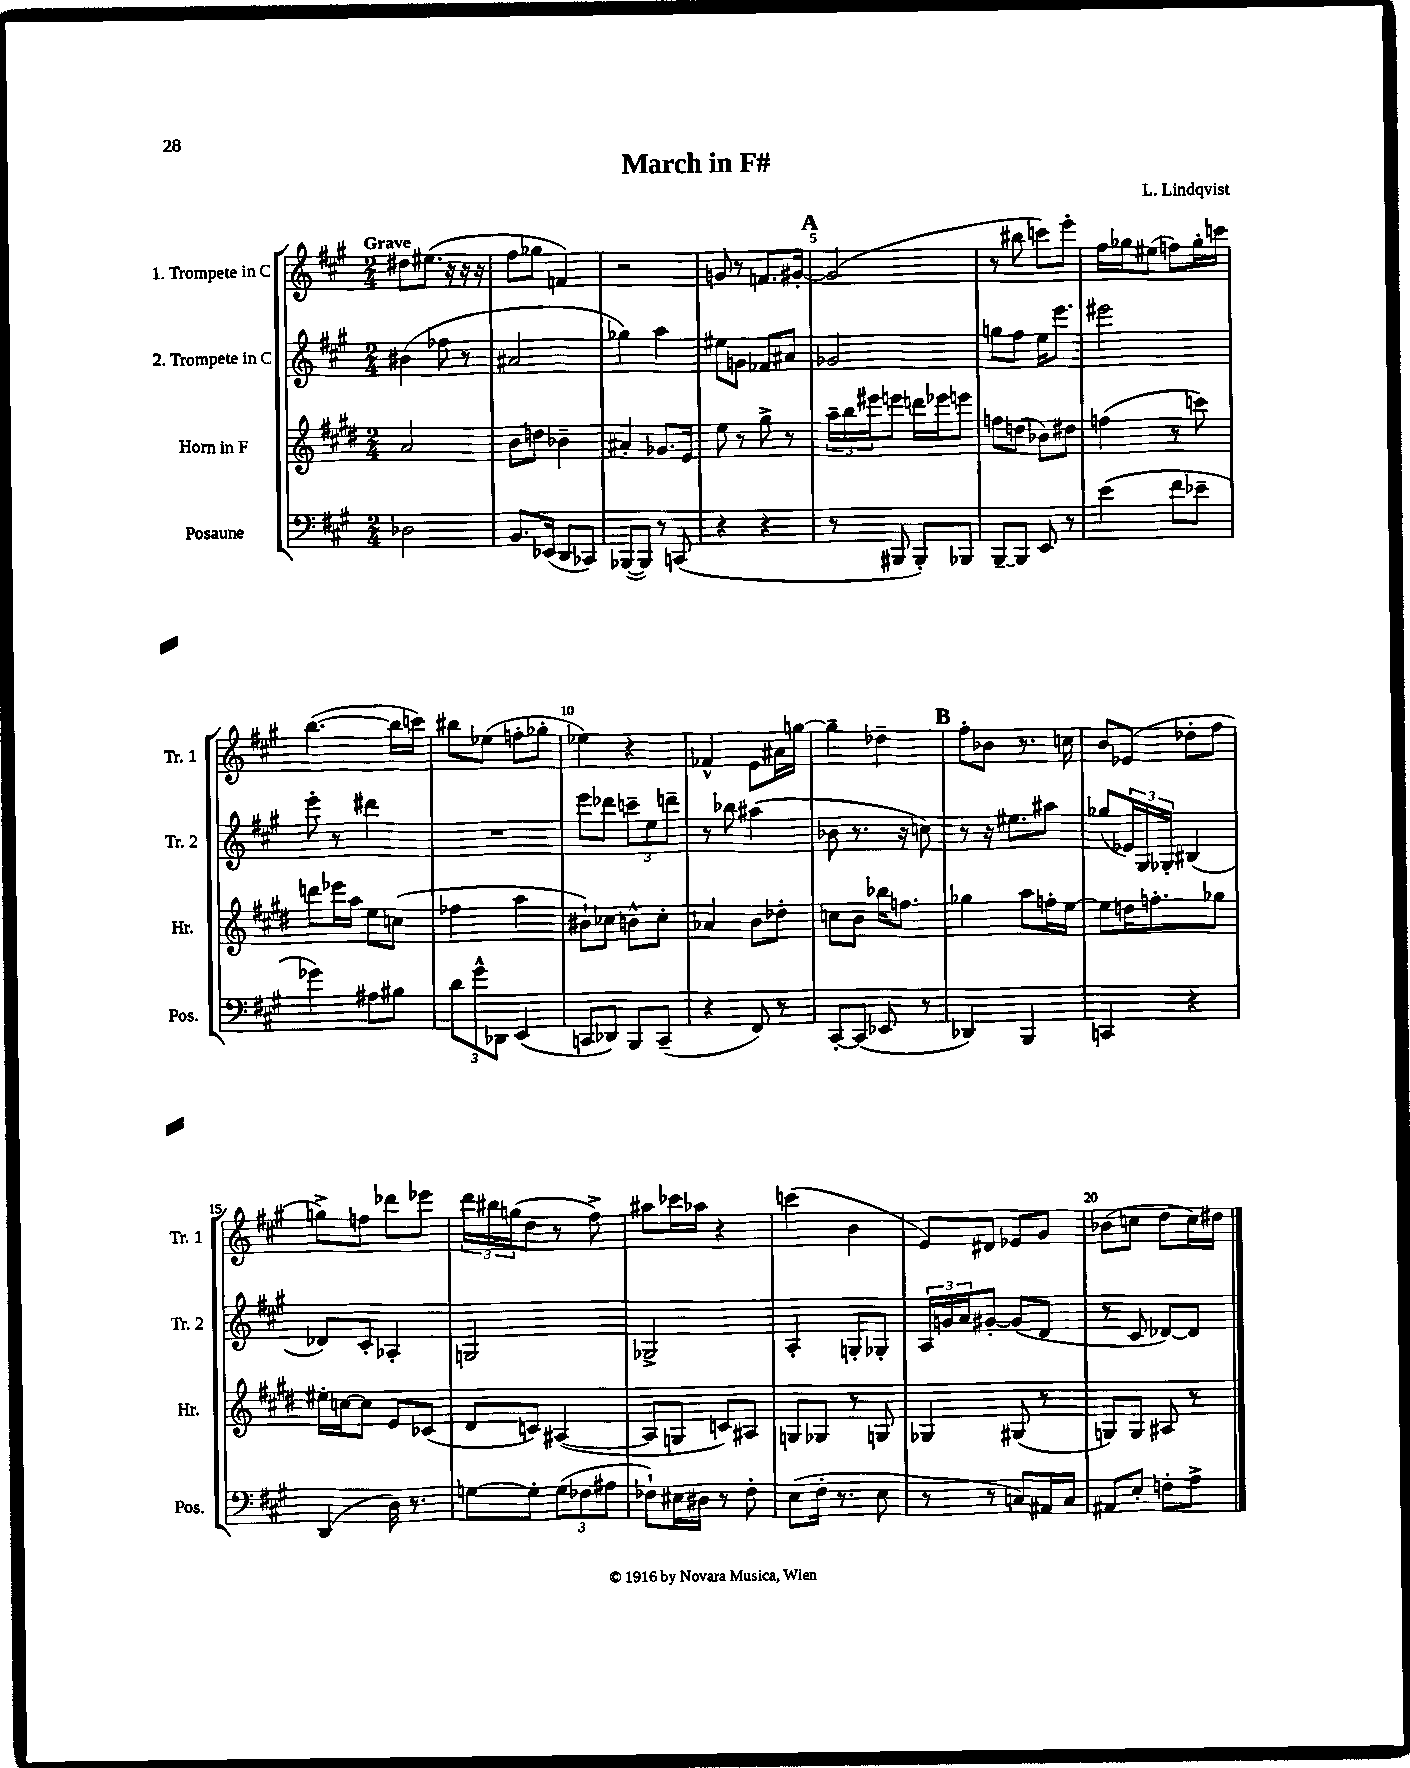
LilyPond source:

\header { title = "March in F#" composer = "L. Lindqvist" }
<<
\new StaffGroup <<
\new Staff = "s0" \with { instrumentName = "1. Trompete in C" shortInstrumentName = "Tr. 1" } {
    \clef treble \key a \major \numericTimeSignature \time 2/4 \tempo "Grave"
    dis''8 eis''8.( r16 r16 r16 |
    fis''8 ges''8 f'4) |
    r2 |
    g'8 r8 f'8. gis'16~-. |
    \mark \markup { \bold "A" } gis'2( |
    r8 bis''8 c'''8) e'''8-. |
    fis''16 ges''16 eis''8( f''8) ges''16-. c'''16 |
    b''4.~( b''16 c'''16) |
    bis''8 ees''8( f''8-. ges''8-. |
    ees''4) r4 |
    fes'4-^ e'8 ais'16 g''16~ |
    g''4-- des''4-- |
    \mark \markup { \bold "B" } fis''8-. bes'8 r8. c''16 |
    b'8 ees'8( des''8-. fis''8 |
    g''8->) f''8 des'''8 ees'''8 |
    \tuplet 3/2 { d'''16 bis''16 g''16( } d''8 r8 fis''8->) |
    ais''8 ces'''16 aes''16 r4 |
    c'''4( b'4 |
    e'8) dis'8 ees'8 gis'8 |
    bes'8( c''8 d''8 c''16) dis''16 \bar "|." |
}
\new Staff = "s1" \with { instrumentName = "2. Trompete in C" shortInstrumentName = "Tr. 2" } {
    \clef treble \key a \major \numericTimeSignature \time 2/4
    bis'4( fes''8 r8 |
    ais'2 |
    ges''4) a''4 |
    eis''8 g'8 fes'8 ais'8 |
    \mark \markup { \bold "A" } ges'2 |
    g''8 fis''8 e''16 e'''8. |
    eis'''2 |
    e'''8-. r8 dis'''4 |
    R2 |
    e'''8 des'''8 \tuplet 3/2 { c'''8-- e''8 d'''8-- } |
    r8 bes''8 ais''4( |
    bes'8 r8. r16 c''8) |
    \mark \markup { \bold "B" } r8 r16 eis''8. ais''8 |
    ges''8( \tuplet 3/2 { ees'16) gis16 ges16-. } bis4( |
    des'8) cis'8-. aes4-. |
    g2 |
    ges2-> |
    a4-. g8-. ges8-. |
    \tuplet 3/2 { a16 g'16 a'16 } gis'8~-. gis'8( d'8 |
    r8 cis'8 des'8~) des'8 \bar "|." |
}
\new Staff = "s2" \with { instrumentName = "Horn in F" shortInstrumentName = "Hr." } {
    \clef treble \key e \major \numericTimeSignature \time 2/4
    a'2 |
    b'8 d''8 bes'4-- |
    ais'4-. ges'8. e'16 |
    e''8 r8 gis''8-> r8 |
    \mark \markup { \bold "A" } \tuplet 3/2 { a''16-- b''16 eis'''16 } e'''8 d'''16 ees'''16 e'''8 |
    f''8 d''8( bes'8) dis''8 |
    f''4( r8 c'''8) |
    d'''8 ees'''16 a''16 e''8 c''8( |
    fes''4 a''4 |
    bis'8-!) ces''8 b'8-^ ces''8-. |
    aes'4 b'8 des''8-. |
    c''8 b'8 bes''16 f''8. |
    \mark \markup { \bold "B" } ges''4 a''8 f''16-. e''16~ |
    e''8 d''16 f''8.-. ges''8 |
    eis''16-. c''16~ c''8 e'8 ces'8( |
    dis'8 c'8) ais4~( |
    ais8 g8 c'8) ais8 |
    g8 ges8 r8 g8 |
    ges4 gis8( r8 |
    g8) g8 ais8 r8 \bar "|." |
}
\new Staff = "s3" \with { instrumentName = "Posaune" shortInstrumentName = "Pos." } {
    \clef bass \key a \major \numericTimeSignature \time 2/4
    des2 |
    b,8. ees,16( d,8 ces,8) |
    bes,,8~( bes,,8) r8 c,8( |
    r4 r4 |
    \mark \markup { \bold "A" } r8 bis,,8 bis,,8-.) bes,,8 |
    b,,8~-- b,,8 e,8 r8 |
    e'4( fis'8 ees'8-- |
    ges'4) ais8 bis8 |
    \tuplet 3/2 { d'8 gis'8-^ des,8 } e,4( |
    c,8 des,8) b,,8 c,8--( |
    r4 fis,8) r8 |
    cis,8~-. cis,8( ees,8 r8 |
    \mark \markup { \bold "B" } des,4) b,,4 |
    c,4 r4 |
    d,4( d16) r8. |
    g8~ g8-. \tuplet 3/2 { g8( fes8 ais8 } |
    fes8-!) eis16 dis16 r8 fes8-. |
    e8( fis16-. r8. e8 |
    r8 r8 c8) ais,16 c16 |
    ais,8 e8-. f8-. a8-> \bar "|." |
}
>>
>>
\layout { \context { \Score \override BarNumber.break-visibility = ##(#f #t #t) barNumberVisibility = #(every-nth-bar-number-visible 5) } }
